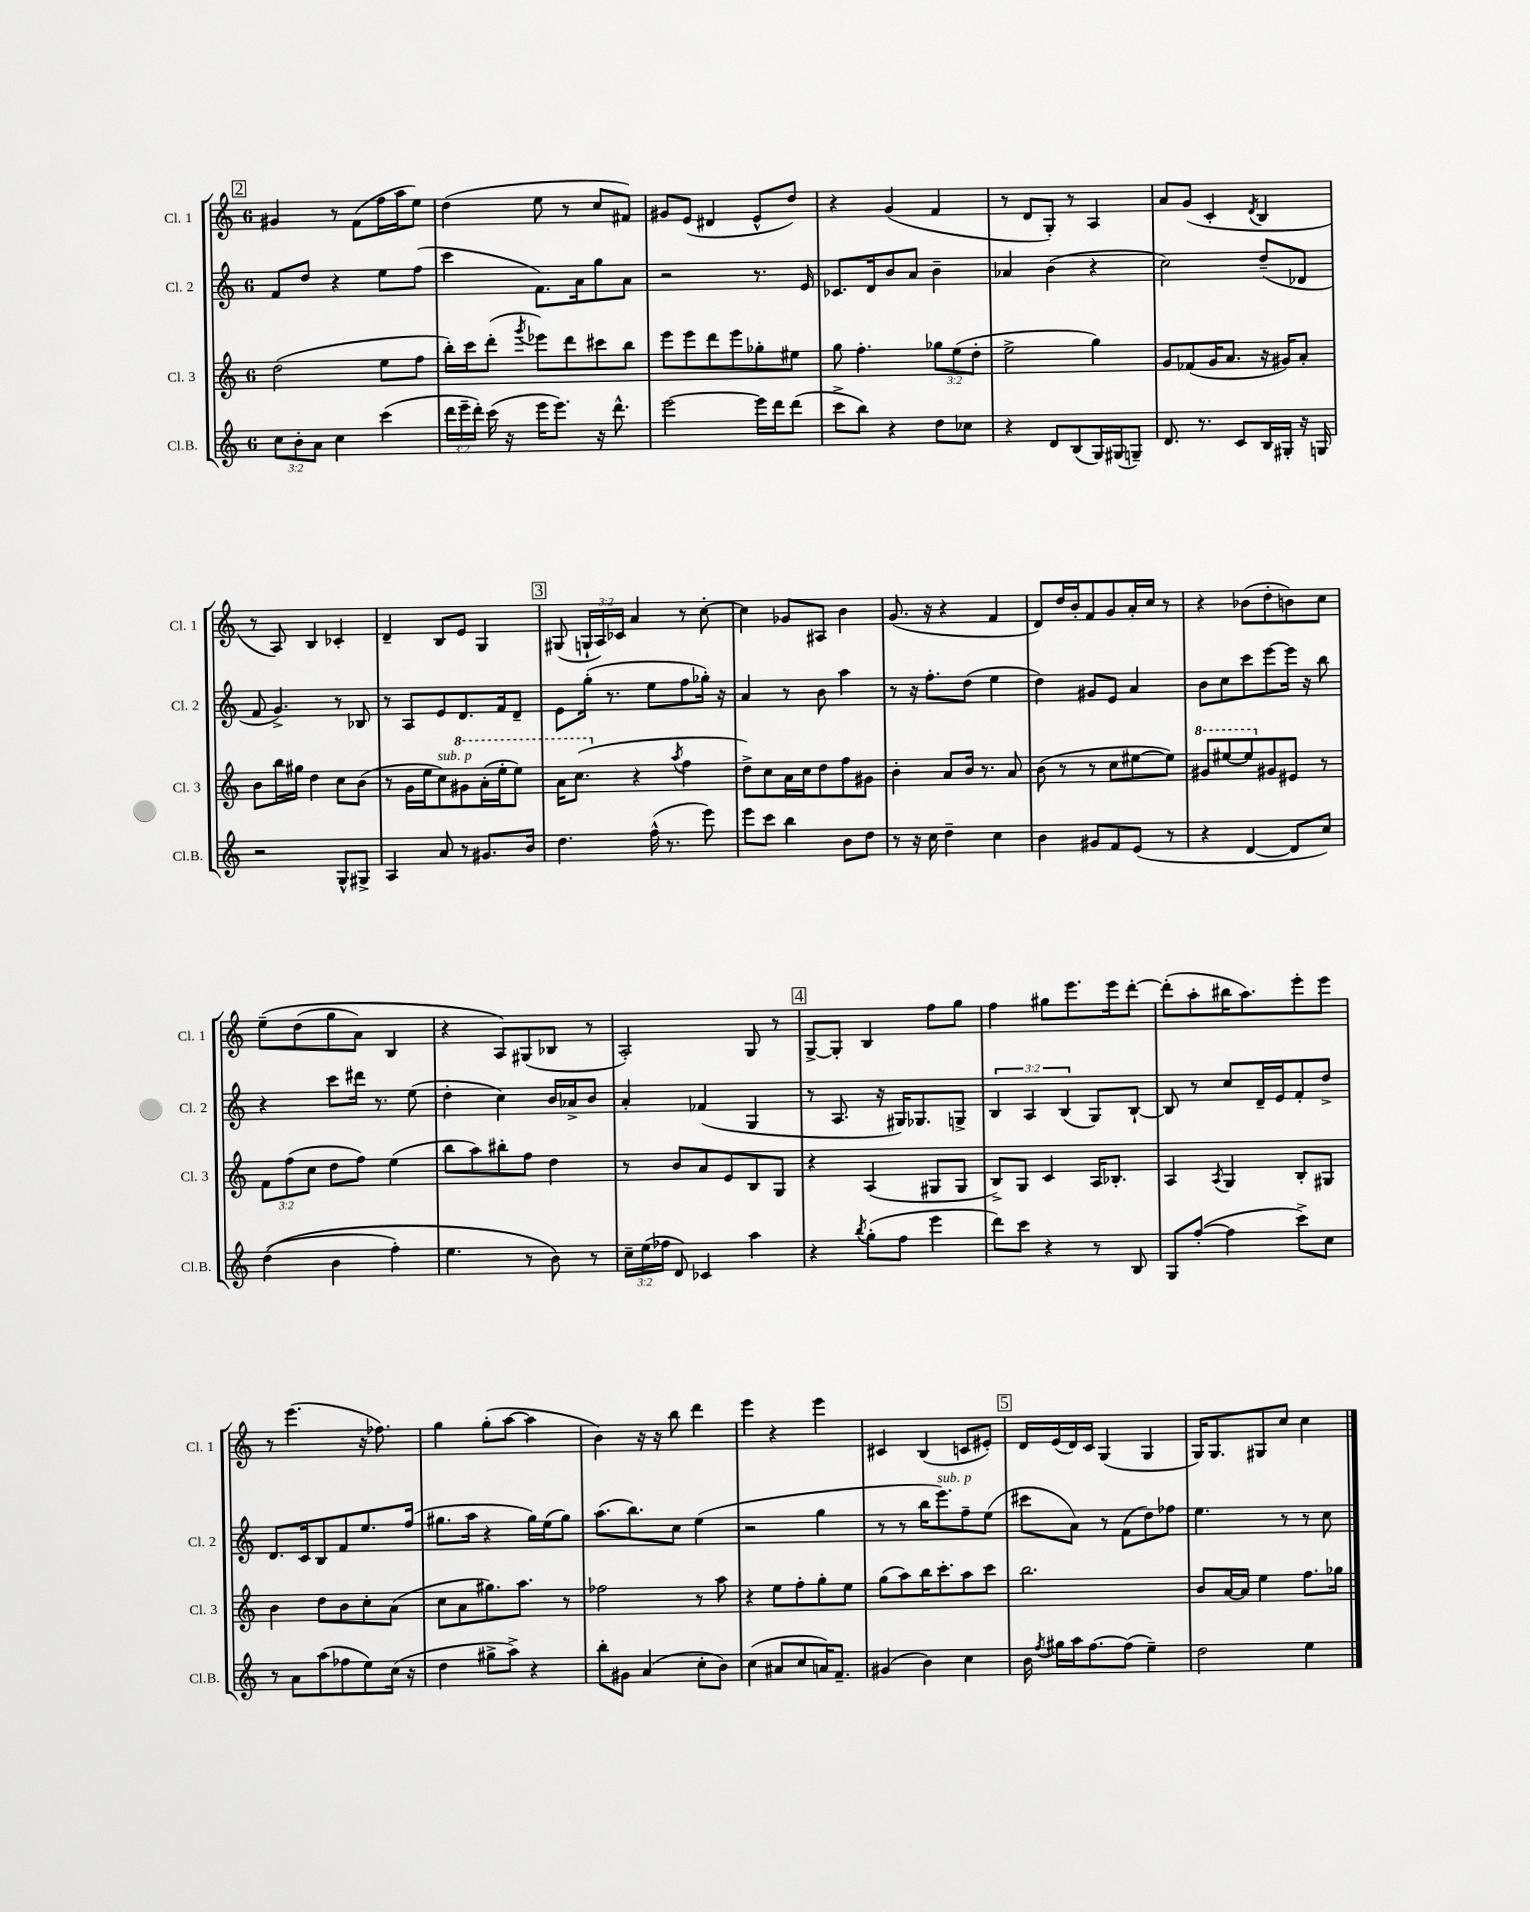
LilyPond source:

<<
\new StaffGroup <<
\new Staff = "s0" \with { instrumentName = "Cl. 1" shortInstrumentName = "Cl. 1" } {
    \clef treble \key c \major \once \override Staff.TimeSignature.style = #'single-digit \time 6/8 \override Staff.TupletNumber.text = #tuplet-number::calc-fraction-text
    \autoBeamOff \mark \markup { \box "2" } gis'4 r8 f'8[( f''16 a''16 e''8]) |
    d''4( e''8 r8 c''8[ fis'8]) |
    gis'8[ e'8]( dis'4 e'8[-^ d''8]) |
    r4 g'4( f'4 |
    r8 d'8[ g8]-.) r8 a4 |
    a'8[ g'8]( c'4-. \acciaccatura { d'8 } b4 |
    r8 a8) b4 ces'4-. |
    d'4-- b8[ e'8] g4 |
    \mark \markup { \box "3" } gis8( \tuplet 3/2 { g16[-! a16) ces'16] } a'4 r8 c''8~-. |
    c''4 ges'8[ ais8] b'4 |
    g'8.( r16 r4 f'4 |
    d'8[) d''16 b'16-. f'8 g'8 a'16-. c''16] r8 |
    r4 bes'8[( d''8-. b'8) c''8] |
    e''8[--\( d''8( g''8 a'8]) b4 |
    r4 a8[\) gis8( bes8] r8 |
    a2-.) g8 r8 |
    \mark \markup { \box "4" } g8[~-> g8]-. b4 f''8[ g''8] |
    f''4 gis''8[ e'''8. e'''16 d'''8]~-. |
    d'''8[-.( a''8-. bis''16 a''8.) e'''8-. e'''8] |
    r8 e'''4.( r16 fes''8.) |
    g''4 g''8[-.( a''8]~ a''4 |
    b'4) r16 r16 b''8 d'''4 |
    e'''4 r4 e'''4 |
    cis'4 b4( c'8[ eis'8]-.) |
    \mark \markup { \box "5" } d'16[ e'16( d'16) c'16] g4( g4 |
    g16[) g8. gis8 c''8] c''4 \bar "|." |
}
\new Staff = "s1" \with { instrumentName = "Cl. 2" shortInstrumentName = "Cl. 2" } {
    \clef treble \key c \major \once \override Staff.TimeSignature.style = #'single-digit \time 6/8 \override Staff.TupletNumber.text = #tuplet-number::calc-fraction-text
    \autoBeamOff \mark \markup { \box "2" } f'8[ d''8] r4 e''8[ f''8]( |
    c'''4 f'8.[) a'16 g''8 a'8] |
    r2 r8. e'16 |
    ces'8.[ d'16 b'8 a'8] b'4-- |
    aes'4 b'4( r4 |
    c''2) d''8[--( des'8] |
    f'8 g'4.->) r8 bes8 |
    r8 a8[ e'8 d'8. f'16 d'8]-- |
    \mark \markup { \box "3" } e'8[ g''16]-.( r8. e''8[ f''8 ges''16]-.) r16 |
    a'4 r8 b'8 a''4 |
    r8 r16 f''8.[-. d''8]( e''4 |
    d''4) gis'8[ e'8] a'4 |
    b'8[ c''8 c'''8 e'''8~ e'''16] r16 b''8 |
    r4 c'''8[ dis'''16] r8. e''8( |
    d''4-. c''4) b'16[ aes'16-> b'8] |
    a'4-. fes'4( g4 |
    \mark \markup { \box "4" } r8 a8. r16 gis16[) ges8. g8]-> |
    \tuplet 3/2 { b4 a4 b4( } g8[) b8]~-! |
    b8 r8 c''8[ d'16-- e'16 f'8-. d''8]-> |
    d'8.[ c'16 b8 f'8 e''8. f''16]( |
    gis''8.[ a''16] r4 gis''16[) e''16( gis''8]) |
    a''8.[( b''8.) c''8] e''4( |
    r2 g''4 |
    r8 r8 b''16[ e'''8.^\markup { \italic "sub. p" }) f''8-- e''8]( |
    \mark \markup { \box "5" } cis'''8[ a'8]) r8 f'8[( d''8) fes''8] |
    e''4. r8 r8 c''8 \bar "|." |
}
\new Staff = "s2" \with { instrumentName = "Cl. 3" shortInstrumentName = "Cl. 3" } {
    \clef treble \key c \major \once \override Staff.TimeSignature.style = #'single-digit \time 6/8 \override Staff.TupletNumber.text = #tuplet-number::calc-fraction-text
    \autoBeamOff \mark \markup { \box "2" } d''2( e''8[ f''8] |
    b''16[-.) c'''16 d'''8]-.( \acciaccatura { g'''8 } ees'''8[) d'''8 cis'''8 b''8] |
    e'''8[ e'''8 d'''8 e'''8 ges''8-. eis''8] |
    g''8 f''4.-. \tuplet 3/2 { ges''8[ e''8( d''8]-. } |
    e''2-> g''4) |
    g'8[ fes'8( g'16 a'8.] r16 gis'16[) a'8]-. |
    b'8[ b''16 gis''16] d''4 c''8[ b'8]( |
    r8 g'16[ e''16 c''8^\markup { \italic "sub. p" }) \ottava #1 gis''8 a''16-.( e'''16-. e'''8]) |
    \mark \markup { \box "3" } a''16[ c'''8.]( \ottava #0 r4 \acciaccatura { a''8 } f''4 |
    d''8[->) c''8 a'16 c''16 d''8 f''8 gis'8] |
    b'4-. a'8[ b'16] r8. a'8 |
    b'8( r8 r8 c''8[ eis''8~ eis''8]) |
    \ottava #1 gis''8[ eis'''8~ eis'''8 \ottava #0 gis'8 eis'8] r8 |
    \tuplet 3/2 { f'8[ f''8( c''8] } d''8[ f''8]) e''4( |
    b''8[ a''8) bis''8-. f''8] d''4 |
    r8 b'8[ a'8 e'8 b8 g8] |
    \mark \markup { \box "4" } r4 a4( gis8[ gis8] |
    b8[->) g8] c'4 a16[ bes8.]-. |
    a4 \acciaccatura { a8 } g4 b8[-. gis8] |
    b'4 d''8[ b'8 c''8-. a'8]( |
    c''8[ a'8 gis''8.) a''8.] r8 |
    fes''2 r8 a''8 |
    r4 e''8[ f''8-. g''8-. e''8] |
    g''8[( a''8) b''16 c'''8.-. a''8 c'''8] |
    \mark \markup { \box "5" } b''2. |
    b'8[ a'16~ a'16] e''4 f''8.[ ges''16] \bar "|." |
}
\new Staff = "s3" \with { instrumentName = "Cl.B." shortInstrumentName = "Cl.B." } {
    \clef treble \key c \major \once \override Staff.TimeSignature.style = #'single-digit \time 6/8 \override Staff.TupletNumber.text = #tuplet-number::calc-fraction-text
    \autoBeamOff \mark \markup { \box "2" } \tuplet 3/2 { c''8[ b'8-. a'8] } c''4 c'''4( |
    \tuplet 3/2 { d'''16[ e'''16-- d'''16]-.) } c'''16( r16 e'''16[ e'''8.]) r16 d'''8.-^ |
    e'''2~ e'''16[ d'''16 d'''8]( |
    c'''8[-> b''8]) r4 d''8[ ces''8] |
    r4 d'8[ b8( g16) gis16( g8]--) |
    d'8. r8. c'8[ b16 gis16]-. r16 g16 |
    r2 g8[-^ gis8]-> |
    a4 a'8 r8 gis'8.[ b'16] |
    \mark \markup { \box "3" } d''4. f''16-^( r8. e'''8) |
    e'''8[ c'''8] b''4 b'8[ d''8] |
    r8 r16 c''16 d''4-- c''4 |
    b'4 gis'8[ f'8 e'8]( r8 |
    r4 d'4~ d'8[ c''8]) |
    d''4(\( b'4 f''4-.) |
    e''4. r8 b'8\) r8 |
    \tuplet 3/2 { c''16[-- e''16( fes''16] } d'8) ces'4 a''4 |
    \mark \markup { \box "4" } r4 \acciaccatura { b''8 } g''8[-.( f''8] e'''4 |
    d'''8[) c'''8] r4 r8 b8 |
    g8[ f''8]~-.( f''4 c'''8[->) c''8] |
    r8 a'8[ a''8( fes''8 e''8) c''16]( r16 |
    d''4 gis''8[-> a''8]->) r4 |
    b''8[-. gis'8] a'4( c''8[-. b'8]) |
    c''4( ais'8[ c''8 a'16) f'8.]-- |
    gis'4( b'4) c''4 |
    \mark \markup { \box "5" } b'16 \acciaccatura { f''8 } gis''16[ a''16 f''8.~ f''8]( e''4--) |
    d''2 e''4 \bar "|." |
}
>>
>>
\layout { \context { \Score \remove "Bar_number_engraver" } }
